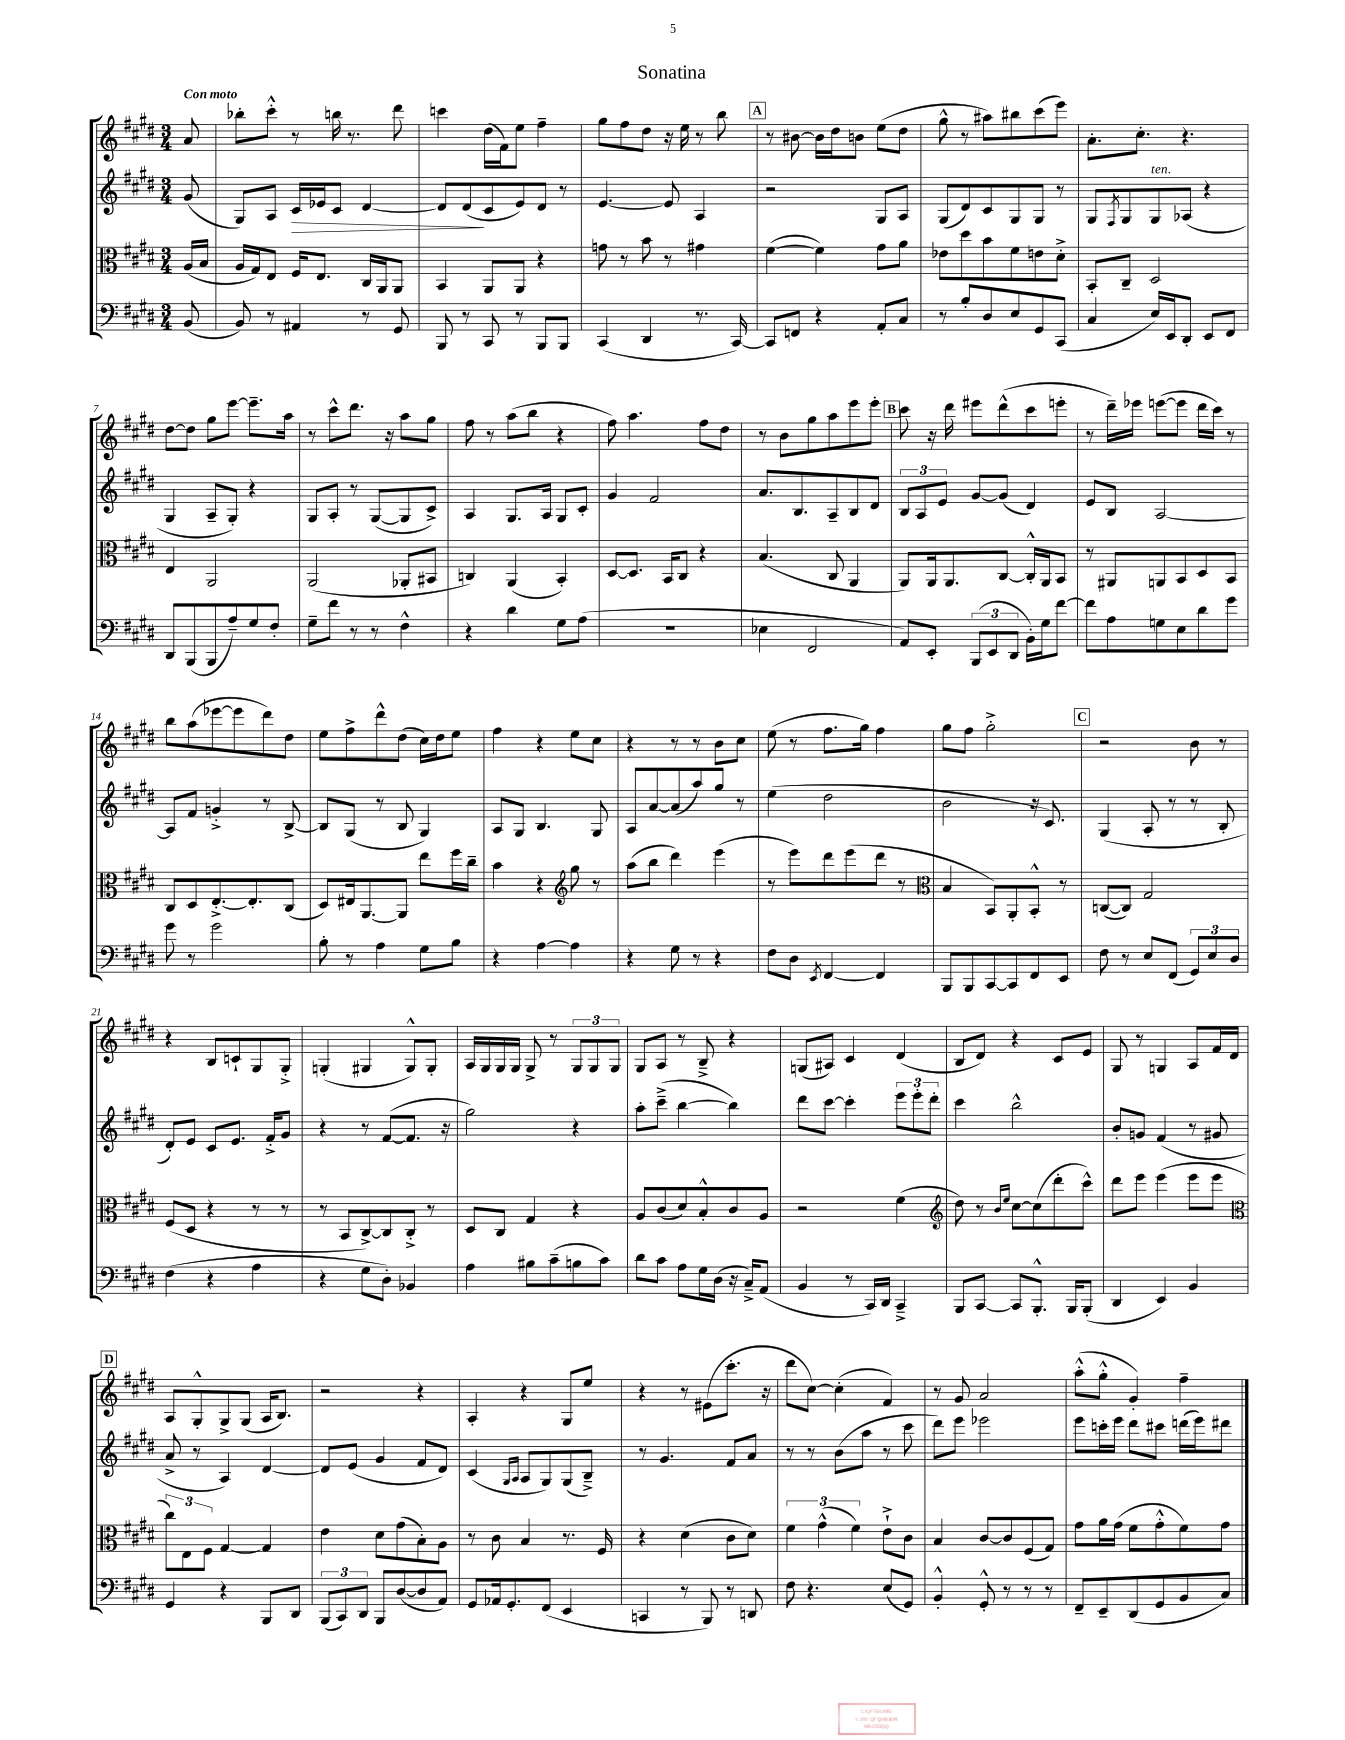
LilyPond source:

\header { title = "Sonatina" }
<<
\new StaffGroup <<
\new Staff = "s0" {
    \clef treble \key e \major \numericTimeSignature \time 3/4 \partial 8 \tempo "Con moto"
    a'8 |
    bes''8-. cis'''8-.-^ r8 b''16 r8. dis'''8 |
    c'''4 dis''16( fis'16) e''8 fis''4-- |
    gis''8 fis''8 dis''8 r16 e''16 r8 b''8 |
    \mark \markup { \box "A" } r8 bis'8~ bis'16 dis''16 b'8 e''8( dis''8 |
    gis''8-^ r8 ais''8) bis''8 cis'''8( e'''8) |
    a'8.-. cis''8.-. r4. |
    dis''8~ dis''8 gis''8 e'''8~ e'''8.-- a''16 |
    r8 cis'''8-^ dis'''8. r16 a''8 gis''8 |
    fis''8 r8 a''8( b''8 r4 |
    fis''8) a''4. fis''8 dis''8 |
    r8 b'8 gis''8 a''8 e'''8 e'''8-. |
    \mark \markup { \box "B" } cis'''8 r16 dis'''16 eis'''8 dis'''8-^( cis'''8 e'''8-. |
    r8 dis'''16--) ees'''16 e'''8~( e'''8 dis'''16 cis'''16) r8 |
    b''8 a''8( ees'''8~ ees'''8 dis'''8) dis''8 |
    e''8 fis''8-> dis'''8-^ dis''8( cis''16) dis''16 e''8 |
    fis''4 r4 e''8 cis''8 |
    r4 r8 r8 b'8 cis''8 |
    e''8( r8 fis''8. gis''16) fis''4 |
    gis''8 fis''8 gis''2-.-> |
    \mark \markup { \box "C" } r2 b'8 r8 |
    r4 b8 c'8-! gis8 gis8-.-> |
    g4-.( gis4 gis8-^) gis8-. |
    a16 gis16 gis16 gis16 gis8-> r8 \tuplet 3/2 { gis8 gis8 gis8 } |
    gis8 a8 r8 b8---> r4 |
    g8( ais8) cis'4 dis'4( |
    b8 dis'8) r4 cis'8 e'8 |
    gis8 r8 g4 a8 fis'16 dis'16 |
    \mark \markup { \box "D" } a8 gis8-.-^ gis8-> gis8( a16 b8.) |
    r2 r4 |
    a4-. r4 gis8 e''8 |
    r4 r8 eis'8( cis'''8.-. r16 |
    dis'''8 cis''8~) cis''4-.( fis'4) |
    r8 gis'8 a'2 |
    a''8-.-^( gis''8-.-^ gis'4-.) fis''4-- \bar "|." |
}
\new Staff = "s1" {
    \clef treble \key e \major \numericTimeSignature \time 3/4 \partial 8
    gis'8( |
    gis8) a8 cis'16\> ees'16 cis'8 dis'4~ |
    dis'8 dis'8\!( cis'8 e'8) dis'8 r8 |
    e'4.~ e'8 a4 |
    \mark \markup { \box "A" } r2 gis8 a8 |
    gis8( dis'8) cis'8 gis8 gis8 r8 |
    gis8 \acciaccatura { fis8 } gis8 gis8^\markup { \italic "ten." } aes8( r4 |
    gis4 a8-- gis8-.) r4 |
    gis8 a8-. r8 gis8~( gis8 cis'8->) |
    a4 gis8. a16 gis8 cis'8-. |
    gis'4 fis'2 |
    a'8. b8. a8-- b8 dis'8 |
    \mark \markup { \box "B" } \tuplet 3/2 { b8 a8 e'8 } gis'8~ gis'8( dis'4) |
    e'8 b8 a2~ |
    a8 fis'8 g'4-.-> r8 b8~-> |
    b8 gis8( r8 b8 gis4) |
    a8 gis8 b4. gis8 |
    a8 a'8~ a'8( a''8) gis''8 r8 |
    e''4( dis''2 |
    b'2 r16 cis'8.) |
    \mark \markup { \box "C" } gis4( a8-. r8 r8 b8-. |
    dis'8-.) e'8 cis'8 e'8. fis'16-.-> gis'8 |
    r4 r8 fis'8~( fis'8. r16 |
    gis''2) r4 |
    a''8-. cis'''8--->( b''4~ b''4) |
    dis'''8 cis'''8~ cis'''4-. \tuplet 3/2 { e'''8 e'''8-. dis'''8-. } |
    cis'''4 b''2-^ |
    b'8-. g'8 fis'4( r8 gis'8 |
    \mark \markup { \box "D" } a'8-> r8 a4) dis'4~ |
    dis'8 e'8( gis'4 fis'8 dis'8) |
    cis'4( \grace { gis16 a16 } a8 gis8) gis8( b8--->) |
    r8 gis'4. fis'8 a'8 |
    r8 r8 b'8( a''8 r8 cis'''8 |
    dis'''8) e'''8 ees'''2 |
    e'''8 c'''16-. e'''16 dis'''8 cis'''8 d'''16( e'''16) dis'''8 \bar "|." |
}
\new Staff = "s2" {
    \clef alto \key e \major \numericTimeSignature \time 3/4 \partial 8
    a16( b16 |
    a16 gis16) e8 fis16 e8. cis16 a,16 a,8 |
    b,4 a,8 a,8 r4 |
    g'8 r8 b'8 r8 gis'4 |
    \mark \markup { \box "A" } fis'4~( fis'4) gis'8 a'8 |
    ees'8 dis''8 b'8 fis'8 e'8 dis'8-.-> |
    b,8-. cis8-- dis2 |
    e4 a,2 |
    a,2( aes,8-. bis,8 |
    c4) a,4( b,4-.) |
    dis8~ dis8. b,16 cis8 r4 |
    b4.( cis8 a,4 |
    \mark \markup { \box "B" } a,8) a,16 a,8. cis8~ cis16-.-^ a,16 b,8 |
    r8 ais,8 a,8 b,8 dis8 b,8 |
    cis8 dis8 e8.~-.-> e8.-. cis8( |
    dis8) eis16 a,8.~ a,8 e''8 fis''16 cis''16-- |
    b'4 r4 \clef treble gis''8 r8 |
    a''8( b''8 dis'''4) e'''4( |
    r8 e'''8) dis'''8 e'''8( dis'''8 r8 |
    \clef alto b4 b,8) a,8-. b,8-.-^ r8 |
    \mark \markup { \box "C" } c8~( c8) gis2 |
    fis8( dis8 r4 r8 r8 |
    r8 b,8 cis8~->) cis8 cis8-.-> r8 |
    dis8 cis8 gis4 r4 |
    a8 cis'8( dis'8) b8-.-^ cis'8 a8 |
    r2 fis'4( |
    \clef treble dis''8) r8 \grace { b'16 e''16 } cis''8~ cis''8( dis'''8-. cis'''8-^) |
    dis'''8 e'''8 e'''4( e'''8 e'''8 |
    \mark \markup { \box "D" } \clef alto \tuplet 3/2 { cis''8) e8 fis8 } gis4~ gis4 |
    e'4 dis'8 gis'8( b8-.) a8 |
    r8 cis'8 b4 r8. fis16 |
    r4 dis'4( cis'8 dis'8) |
    \tuplet 3/2 { fis'4 gis'4-^( fis'4) } e'8-!-> cis'8 |
    b4 cis'8~ cis'8 fis8( gis8) |
    gis'8 a'16 gis'16( fis'8 gis'8-.-^ fis'8) gis'8 \bar "|." |
}
\new Staff = "s3" {
    \clef bass \key e \major \numericTimeSignature \time 3/4 \partial 8
    b,8( |
    b,8) r8 ais,4 r8 gis,8 |
    b,,8 r8 cis,8 r8 b,,8 b,,8 |
    cis,4( dis,4 r8. cis,16~) |
    \mark \markup { \box "A" } cis,8 f,8 r4 a,8-. cis8 |
    r8 b8-. dis8 e8 gis,8 cis,8( |
    cis4 e16) e,16 dis,8-. e,8 fis,8 |
    dis,8 b,,8( b,,8 a8--) gis8 fis8-. |
    gis8-- fis'8 r8 r8 fis4-^ |
    r4 dis'4 gis8 a8( |
    R2. |
    ees4 fis,2 |
    \mark \markup { \box "B" } a,8) e,8-. \tuplet 3/2 { b,,8( e,8 dis,8 } b,16-.) gis16 fis'8~ |
    fis'8 a8 g8 e8 dis'8 gis'8 |
    gis'8 r8 gis'2 |
    b8-. r8 a4 gis8 b8 |
    r4 a4~ a4 |
    r4 gis8 r8 r4 |
    fis8 dis8 \acciaccatura { e,8 } fis,4~ fis,4 |
    b,,8 b,,8 cis,8~ cis,8 fis,8 e,8 |
    \mark \markup { \box "C" } fis8 r8 e8 fis,8( \tuplet 3/2 { gis,8) e8 dis8 } |
    fis4( r4 a4 |
    r4 gis8 dis8-.) bes,4 |
    a4 bis8 cis'8--( b8 cis'8) |
    dis'8 cis'8 a8 gis16 dis16( r16 cis16--->) a,8( |
    b,4 r8 cis,16) dis,16 cis,4---> |
    b,,8 cis,8~ cis,8 b,,8.-.-^ b,,16 b,,8-.( |
    dis,4 e,4) b,4 |
    \mark \markup { \box "D" } gis,4 r4 b,,8 dis,8 |
    \tuplet 3/2 { b,,8( cis,8) dis,8 } b,,8 dis8~( dis8 a,8) |
    gis,8 aes,16 gis,8.-. fis,8( e,4 |
    c,4 r8 b,,8) r8 d,8 |
    fis8 r4. e8( gis,8) |
    b,4-.-^ gis,8-.-^ r8 r8 r8 |
    fis,8-- e,8-- dis,8( gis,8 b,8 cis8) \bar "|." |
}
>>
>>
